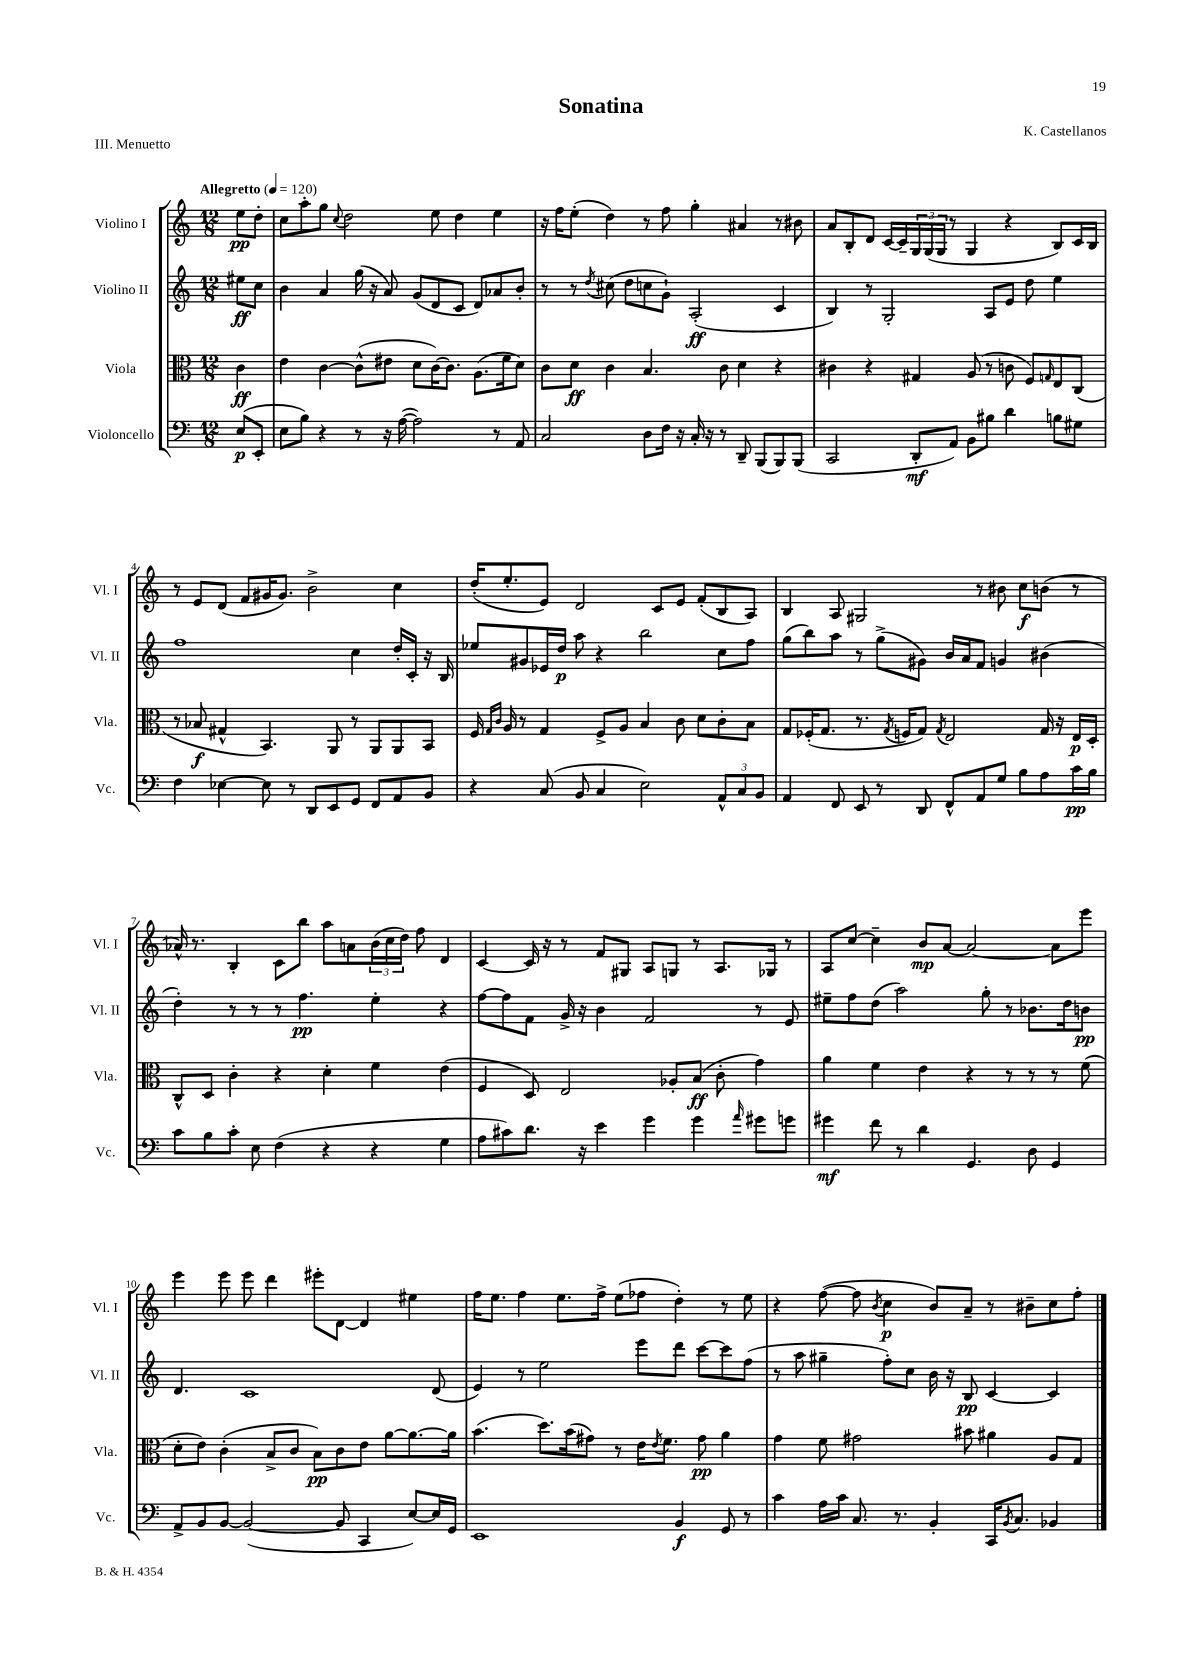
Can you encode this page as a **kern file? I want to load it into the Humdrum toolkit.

**kern	**kern	**kern	**kern
*staff4	*staff3	*staff2	*staff1
*clefF4	*clefC3	*clefG2	*clefG2
*k[]	*k[]	*k[]	*k[]
*M12/8	*M12/8	*M12/8	*M12/8
*MM120	*MM120	*MM120	*MM120
(8E	4c	8ee#	8ee
8EE'	.	8cc	8dd'
=	=	=	=
8E	4e	4b	8cc
8B)	.	.	8aa'
4r	[4c	4a	8gg
.	.	.	8qqcc
.	.	.	2dd
8r	(8c^^]	(16gg	.
.	.	16r	.
16r	8e#	8a)	.
([16A	.	.	.
2A])	8d	(8g	.
.	[16c)	8d	8ee
.	8.c]	.	.
.	.	8c	4dd
.	(8.A	8d)	.
8r	.	8a-	4ee
.	16f	.	.
8AA	8d)	8b'	.
=	=	=	=
2C	8c	8r	16r
.	.	.	16ff
.	8d	8r	(8ee'
.	.	8qdd	.
.	4c	(8cc#	4dd)
.	.	8dd	.
8D	4.B	8cc	8r
16F	.	8g`)	8ff
16r	.	.	.
16C'	.	(2A'	4gg'
16r	.	.	.
8r	8c	.	.
8DD~	4d	.	4a#
(8BBB	.	.	.
8BBB)	4r	4c	8r
(8BBB	.	.	8b#
=	=	=	=
2CC	4c#	4B)	8a
.	.	.	8B'
.	4r	8r	8d
.	.	2G'	[16c
.	.	.	16c~]
8DD'	4G#	.	24G
.	.	.	(24G
.	.	.	24G
8AA)	.	.	8r
8BB	(8A	.	4G
8B#	8r	8A	.
4d	8c	8e	4r
.	8F)	8dd	.
.	16qqG	.	.
8B	8E	4ee	8B)
8G#	(8C	.	16c
.	.	.	16B
=	=	=	=
4F	8r	1ff	8r
.	8B-	.	8e
[4E-	4G#^^	.	(8d
.	.	.	8f
8E-]	4.BB)	.	16g#
.	.	.	8.g#)
8r	.	.	.
8DD	.	.	2b^
8EE	8AA	.	.
8GG	8r	4cc	.
8FF	8AA	.	.
8AA	8AA	16dd'	4cc
.	.	16c'	.
8BB	8BB	16r	.
.	.	16B	.
=	=	=	=
4r	16F	8ee-	(16dd'
.	16qqG	.	.
.	16qqc	.	.
.	16A	.	8.ee'
.	8r	8g#	.
(8C	4G	16e-	8e)
.	.	16dd	.
8BB	.	8aa	2d
4C	8F^	4r	.
.	8A	.	.
2E)	4B	2bb	.
.	.	.	8c
.	8c	.	8e
.	8d	.	(8f'
12AA^^	8c'	8cc	8B
12C	.	.	.
.	8B	8ff	8A)
12BB	.	.	.
=	=	=	=
4AA	8G	(8gg	4B
.	(16F-'	8bb)	.
.	8.G	.	.
8FF	.	8aa	8A
8EE	8.r	8r	2G#
8r	.	(8gg^	.
.	8qG	.	.
.	16F	.	.
8DD	8G)	8g#)	.
.	8qG	.	.
8FF^^	2E	16b	.
.	.	16a	.
8AA	.	8f	8r
8G	.	4g	8b#
8B	.	.	8cc
8A	16G	(4b#	(8b
.	16r	.	.
16c	16E	.	8r
16B	16D'	.	.
=	=	=	=
8c	8C^^	4dd')	16a-^^)
.	.	.	8.r
8B	8D	.	.
8c'	4c'	8r	4B'
8E	.	8r	.
(4F	4r	8r	8c
.	.	4.ff	8bb
4r	4d'	.	8aa
.	.	.	8a
4r	4f	4ee'	(24b
.	.	.	24cc
.	.	.	24dd)
.	.	.	8ff
4G	(4e	4r	4d
=	=	=	=
8A	4F	[8ff	[4c
8c#)	.	8ff]	.
8.d	8D)	8f	16c]
.	.	.	16r
.	2E	16g^	8r
16r	.	16r	.
4e	.	4b	8f
.	.	.	8G#
4g	.	2f	8A
.	8A-'	.	8G
4g	(8B	.	8r
.	8c'	.	8.A
16qqa	.	.	.
8g#	4g)	8r	.
.	.	.	16G-
8g	.	8e	8r
=	=	=	=
4g#	4a	8ee#~	8A
.	.	8ff	[8cc
8f	4f	(8dd	4cc~]
8r	.	2aa)	.
4d	4e	.	8b
.	.	.	[8a
4.GG	4r	.	2a_
.	.	8gg'	.
.	8r	8r	.
8D	8r	8.b-	.
4GG	8r	.	8a]
.	.	16dd	.
.	(8f	8b	8eee
=	=	=	=
8AA^	8d'	4.d	4eee
8BB	8e)	.	.
[8BB	(4c'	.	8eee
(2BB_	.	1c	8eee
.	8B^	.	4ddd
.	8c	.	.
.	8B)	.	8eee#'
8BB]	8c	.	[8d
4CC	8e	.	4d]
.	[8a	.	.
[8E)	8.a_	.	4ee#
16E]	.	(8d	.
16GG	16a]	.	.
=	=	=	=
1EE	(4.b	4e)	16ff
.	.	.	8.ee
.	.	8r	4ff
.	8.dd)	2ee	.
.	.	.	8.ee
.	(16b	.	.
.	8g#)	.	.
.	.	.	16ff^
.	8r	.	(8ee
.	16e	8eee	8ff-
.	8qe	.	.
.	8.f	.	.
4BB	.	8ddd	4dd')
.	8g#	[8ccc	.
8GG	4a	8ccc]	8r
8r	.	(8ff	8ee
=	=	=	=
4c	4g	8r	4r
.	.	8aa	.
16A	8f	4gg#~	([8ff
16c	.	.	.
8.C	2g#	.	8ff]
.	.	.	8qb
.	.	8ff')	4cc
8.r	.	.	.
.	.	8cc	.
4BB'	.	16b	8b)
.	.	16r	.
.	8b#	8B	8a~
16CC	4a#	[4c	8r
8qBB	.	.	.
8.C	.	.	.
.	.	.	8b#~
4BB-	8A	4c]	8cc
.	8G	.	8ff'
==	==	==	==
*-	*-	*-	*-
